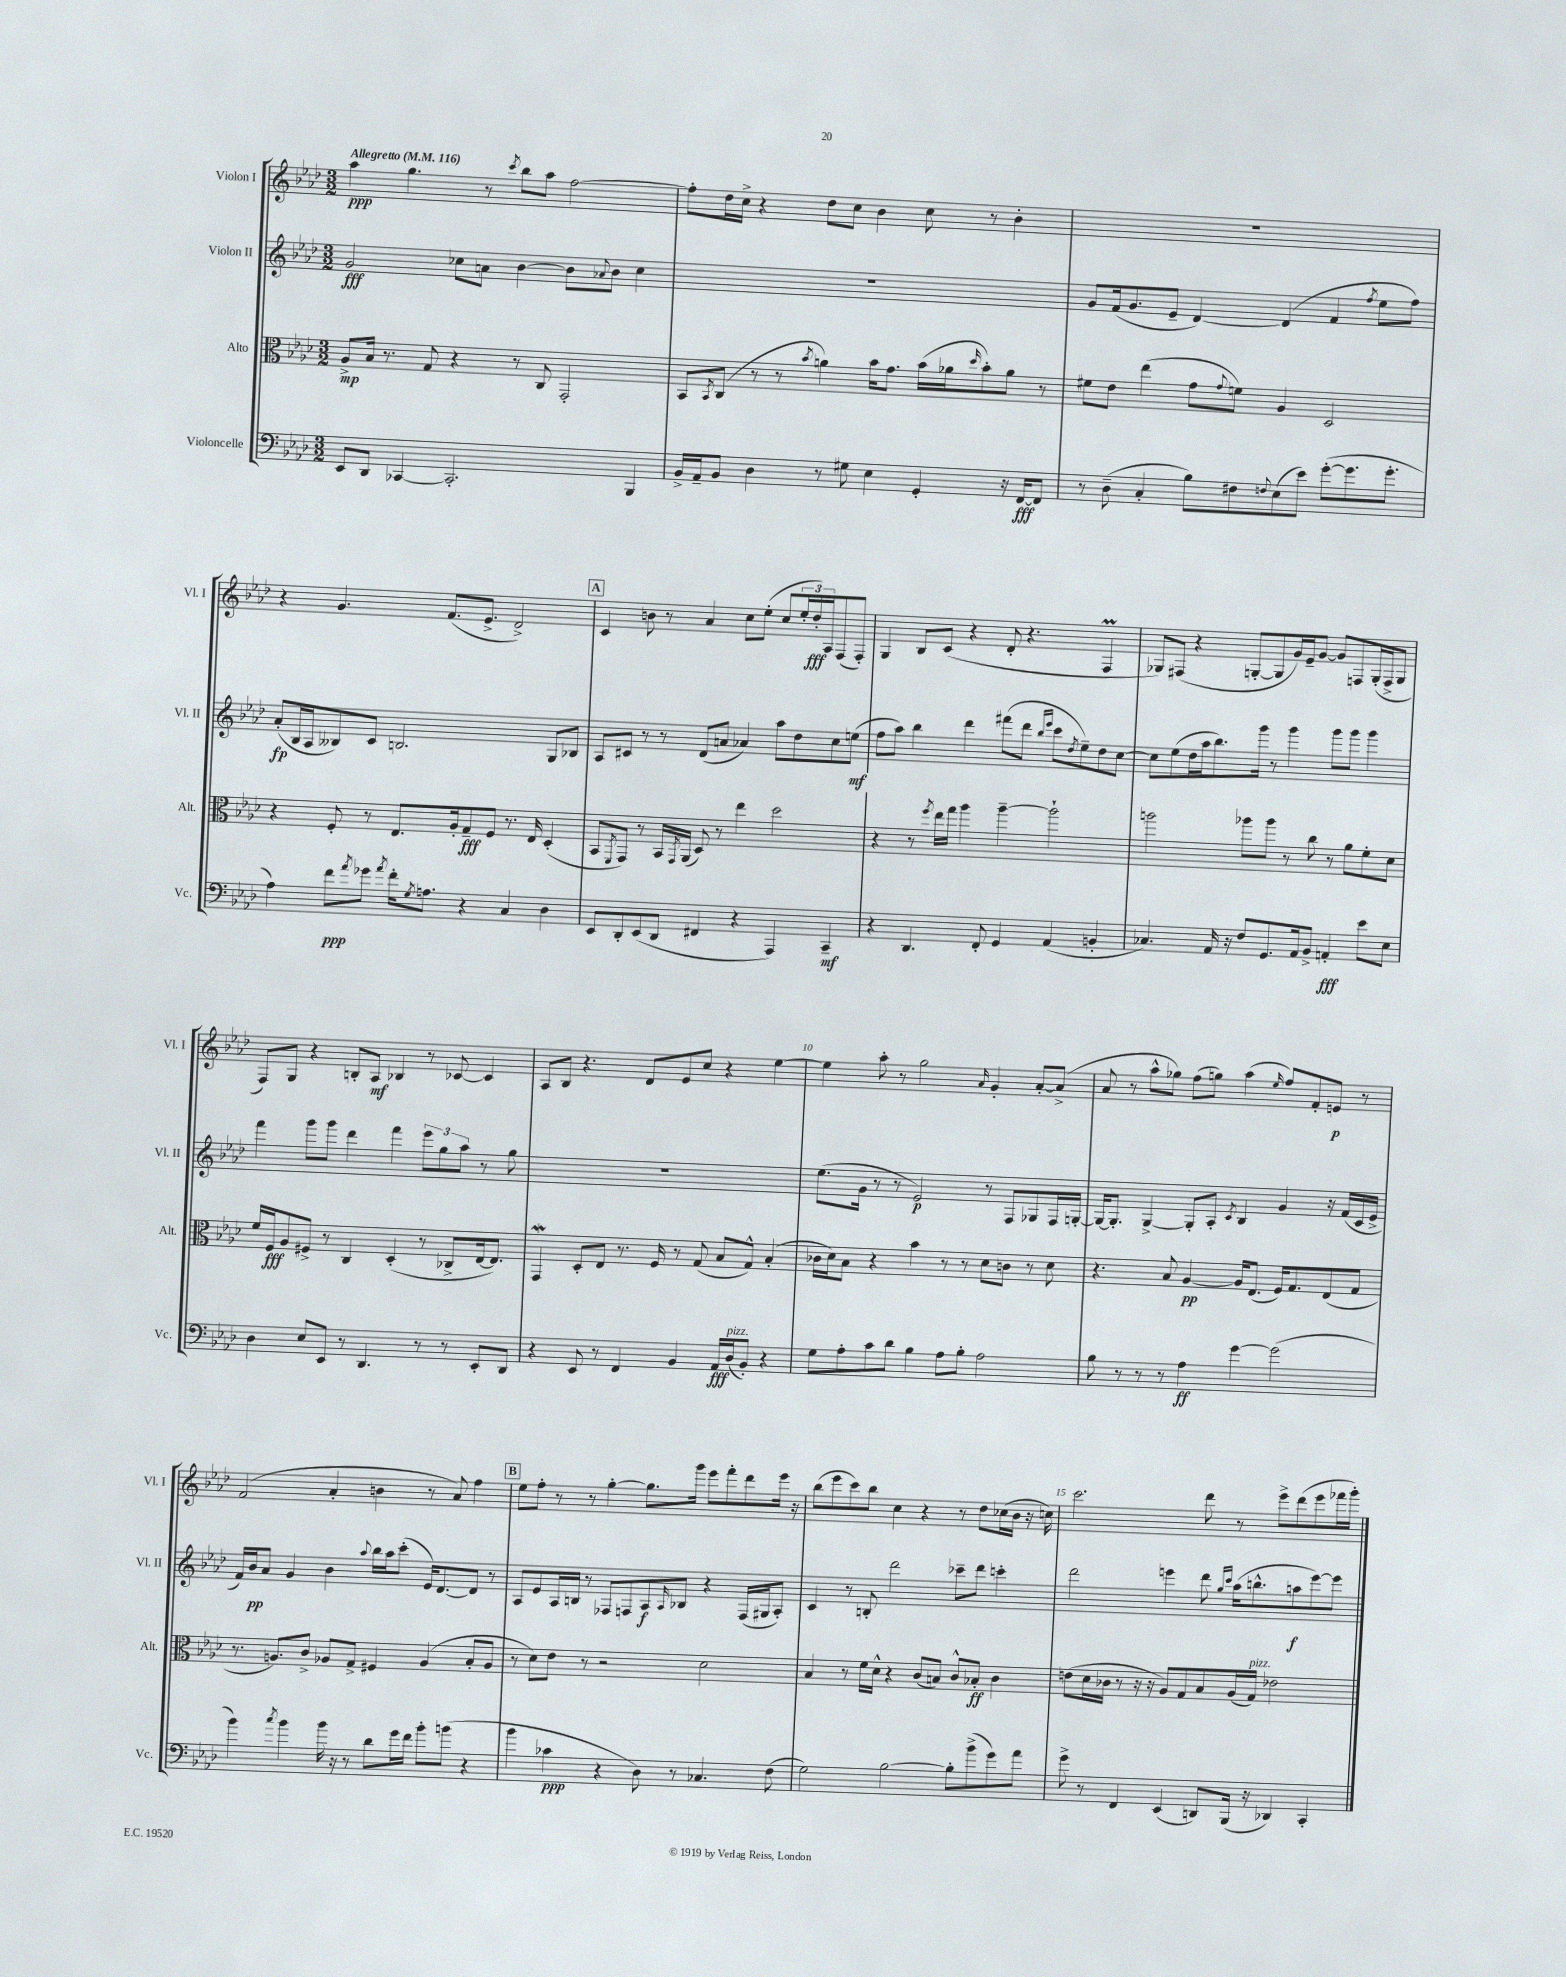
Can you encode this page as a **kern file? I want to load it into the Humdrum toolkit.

**kern	**kern	**kern	**kern
*staff4	*staff3	*staff2	*staff1
*clefF4	*clefC3	*clefG2	*clefG2
*k[b-e-a-d-]	*k[b-e-a-d-]	*k[b-e-a-d-]	*k[b-e-a-d-]
*M3/2	*M3/2	*M3/2	*M3/2
*MM116	*MM116	*MM116	*MM116
8EE-	8A-^	2g	4aa-
8DD-	16B-	.	.
.	8.r	.	.
[4CC-	.	.	4.gg
.	8G	.	.
2.CC-']	4r	8cc-	.
.	.	8a	8r
.	.	.	8qccc
.	8r	[4b-	8bb-
.	8C	.	8aa-
.	2GG'	8b-]	[2ff
.	.	8qqa-	.
.	.	8b-	.
4BBB-	.	4cc-	.
=	=	=	=
16BB-^	8BB-	1.r	8ff']
16AA-~	.	.	.
.	8qBB-	.	.
8BB-	(8C	.	16dd-
.	.	.	16cc^
4D-	8r	.	4r
.	8r	.	.
.	8qb-	.	.
8r	4a)	.	8dd-
8G#	.	.	8cc
4E-	16b-	.	4b-
.	8.g	.	.
4GG'	(16b-	.	8cc
.	16a-	.	.
.	16qqdd-	.	.
.	8b-')	.	8r
16r	8a-	.	4b-'
[16FF	.	.	.
8FF]	8r	.	.
=	=	=	=
8r	8f#	8g	1.r
(8D-~	8e-	(16f	.
.	.	8.g	.
4C'	(4ee-	.	.
.	.	8e-~	.
8B-)	8g	[4d-)	.
.	8qqg	.	.
8F#	8f)	.	.
8qqF	.	.	.
(8E-	4A-	(4d-]	.
8e-)	.	.	.
([8g'	2D-	4f	.
8.g]	.	.	.
.	.	8qff	.
.	.	8ee-	.
8.g'	.	.	.
.	.	8ff)	.
=	=	=	=
4A-)	4r	(8a-'	4r
.	.	16B-	.
.	.	16A-	.
8f	8F'	8B--)	4.g
8qa-	.	.	.
8g-	8r	8c	.
8qa-	.	.	.
16f'	8.E-	2.B	.
8qG	.	.	.
8.A	.	.	.
.	.	.	(8.f
.	16A-'	.	.
4r	8G~	.	.
.	.	.	8.e-^
.	8F	.	.
4C	8.r	.	2d-^)
.	16E-	.	.
4D-	(4D-'	8G	.
.	.	8B-	.
=	=	=	=
8EE-	8BB-	8A-	4c
.	8qFF	.	.
8DD-'	8GG)	8c#	.
(8EE-	8r	8r	8b
8DD-	16BB-	8r	8r
.	8qGG	.	.
.	(16AA-	.	.
4FF#	8D-)	(8d-	4a-
.	8r	8a	.
4r	4ee-	4a-)	8cc
.	.	.	(8ee-'
4AAA-)	2dd-	8aa-	8cc
.	.	8dd-	24ee-'
.	.	.	24dd-')
.	.	.	24A-
4CC~	.	8cc	(8F
.	.	(8ee	8F')
=	=	=	=
4r	4r	8ff	4G
.	.	8aa-)	.
4.DD-	8r	4bb-	8B-
.	8qff	.	.
.	16ee-	.	(8c
.	16gg	.	.
.	4aa-	4ddd-	4r
8FF'	.	.	.
4GG	[4aa-~	(8fff#	8d-'
.	.	8ddd-	4.r
.	.	16qqbb-	.
.	.	16qqeee-	.
(4AA-	2aa-`]	8ccc	.
.	.	8qdd-	.
.	.	8ee-~)	.
4BB'	.	8dd-	4F
.	.	[8cc	.
=	=	=	=
4.C-)	2aa	8cc]	8G-)
.	.	(8ee-	(8F#
.	.	16dd-	4r
.	.	16aa-	.
16AA-	.	8.bb-)	.
16r	.	.	.
8F	8aa-	.	[8G'
.	.	16ggg	.
8.GG	8aa-	8r	8G]
.	8r	4ggg	16g)
16AA-	.	.	16e-~
8BB-^	8cc	.	[8g
4AA'	8r	8ggg	8g]
.	8a-	8ggg	8F
8e-	8f'	4ggg	(16G'
.	.	.	16F^
8E-	8d-	.	8G
=	=	=	=
4D-	16f	4fff	8F)
.	16F	.	.
.	8A-	.	8G
8E-	8F#^	8ggg	4r
8EE-	8r	8ggg	.
8r	4C	4ddd-	8B'
4.DD-	.	.	8A-
.	(4D-'	4fff	4B-
8r	8r	12eee-	8r
.	.	12gg	.
8r	8C-^	.	[8c-
.	.	12aa-	.
8EE-'	[16E-	8r	4c-]
.	8.E-])	.	.
8DD-	.	8gg	.
=	=	=	=
4r	4GG	1.r	8A-
.	.	.	8B-
8EE-	8D-'	.	4.r
8r	8E-	.	.
4FF	8.r	.	.
.	.	.	8d-
.	16F	.	.
4BB-	8r	.	8e-
.	(8G	.	8cc
16AA-	8B-	.	4r
(16D-	.	.	.
8BB-')	8G^^)	.	.
4r	(4B-'	.	[4ee-
=	=	=	=
8G	16c-	(8.ee-	4ee-]
.	16d-)	.	.
8A-'	8B-	.	.
.	.	16g	.
8c	4r	8r	8aa-'
8d-	.	8r	8r
4B-	4b-	2e-)	2gg
8A-	8r	.	.
8B-'	8r	.	.
.	.	.	16qqa-
2A-	8d-	8r	4g'
.	8c	8F	.
.	8r	8G-	[8a-'
.	8d-	16F	(8a-^]
.	.	[16G'	.
=	=	=	=
8B-	4.r	16G_	8a-
.	.	8.G']	.
8r	.	.	8r
8r	.	[4G^	8aa-^^
8r	8B-	.	8gg-)
4A-	[4A-	8G']	(8ff
.	.	8A-'	8gg)
.	.	8qc	.
[4g	16A-]	4B-	(4aa-
.	(8.E-	.	.
.	.	.	16qqee-
(2g]	16F)	4g	8ff)
.	8.G	.	.
.	.	.	8f'
.	(8E-	16r	8e
.	.	(16f	.
.	8G	16c	8r
.	.	16e-^	.
=	=	=	=
4b-)	8.r	16f)	(2f
.	.	16b-	.
.	.	8a-	.
.	8.A)	.	.
8qcc	.	.	.
4b-	.	4g	.
.	8c^	.	.
16b-	8A-	4b-	4a-'
16r	.	.	.
8r	8G^	.	.
.	.	8qqaa-	.
8d-	4F#	16bb-	4b
.	.	16aa-	.
16g	.	(8ccc'	.
16f	.	.	.
8b-'	(4A-	16e-)	8r
.	.	[8.d-	.
(8b	.	.	8a-)
4r	8B-'	8d-]	4ff
.	8A-	8r	.
=	=	=	=
4b-	8r	8A-	8ee-
.	8d-)	8e-	8ff'
4c-	8e-	16A-	8r
.	.	16B	.
.	8r	8r	8r
4r	2r	8F-	[4gg'
.	.	8F	.
8D-)	.	8A-	8.gg]
.	.	16qqA-	.
8r	.	8B-	.
.	.	.	16ggg
4.C-	2d-	4r	8eee-
.	.	.	8fff'
.	.	(16F	8ddd-
.	.	16G#	.
(8F	.	8A-')	16eee-
.	.	.	16r
=	=	=	=
2G)	4B-	4c	(8bb-
.	.	.	8eee-
.	8r	8r	8ccc)
.	16f	8B'	8bb-
.	16d-^^	.	.
[2B-	4r	2ddd-	4cc
.	(8c	.	4r
.	8B)	.	.
8B-']	8c^^	8ccc-~	8r
(8b-^	8B-'	8ddd-	8dd-
8g)	4c	4ccc'	(16cc-
.	.	.	16b-
8a-	.	.	16r
.	.	.	16cc)
=	=	=	=
8g^	(8e	2ddd-	2.ccc
8r	16d-	.	.
.	16c-	.	.
4FF	8r	.	.
.	16r	.	.
.	16r	.	.
(4EE-	8A-)	4eee	.
.	8G	.	.
8DD)	8B-	8ddd-	8ddd-
.	.	16qqgg	.
.	.	16qqccc	.
(16BBB-	(16A-	(16aa-	8r
16r	16G)	8.bb^^	.
4DD-)	2e-	.	8eee-^
.	.	8aa	(8ddd-
4CC'	.	[8eee)	8eee-
.	.	8eee]	16fff-
.	.	.	16ggg')
==	==	==	==
*-	*-	*-	*-
